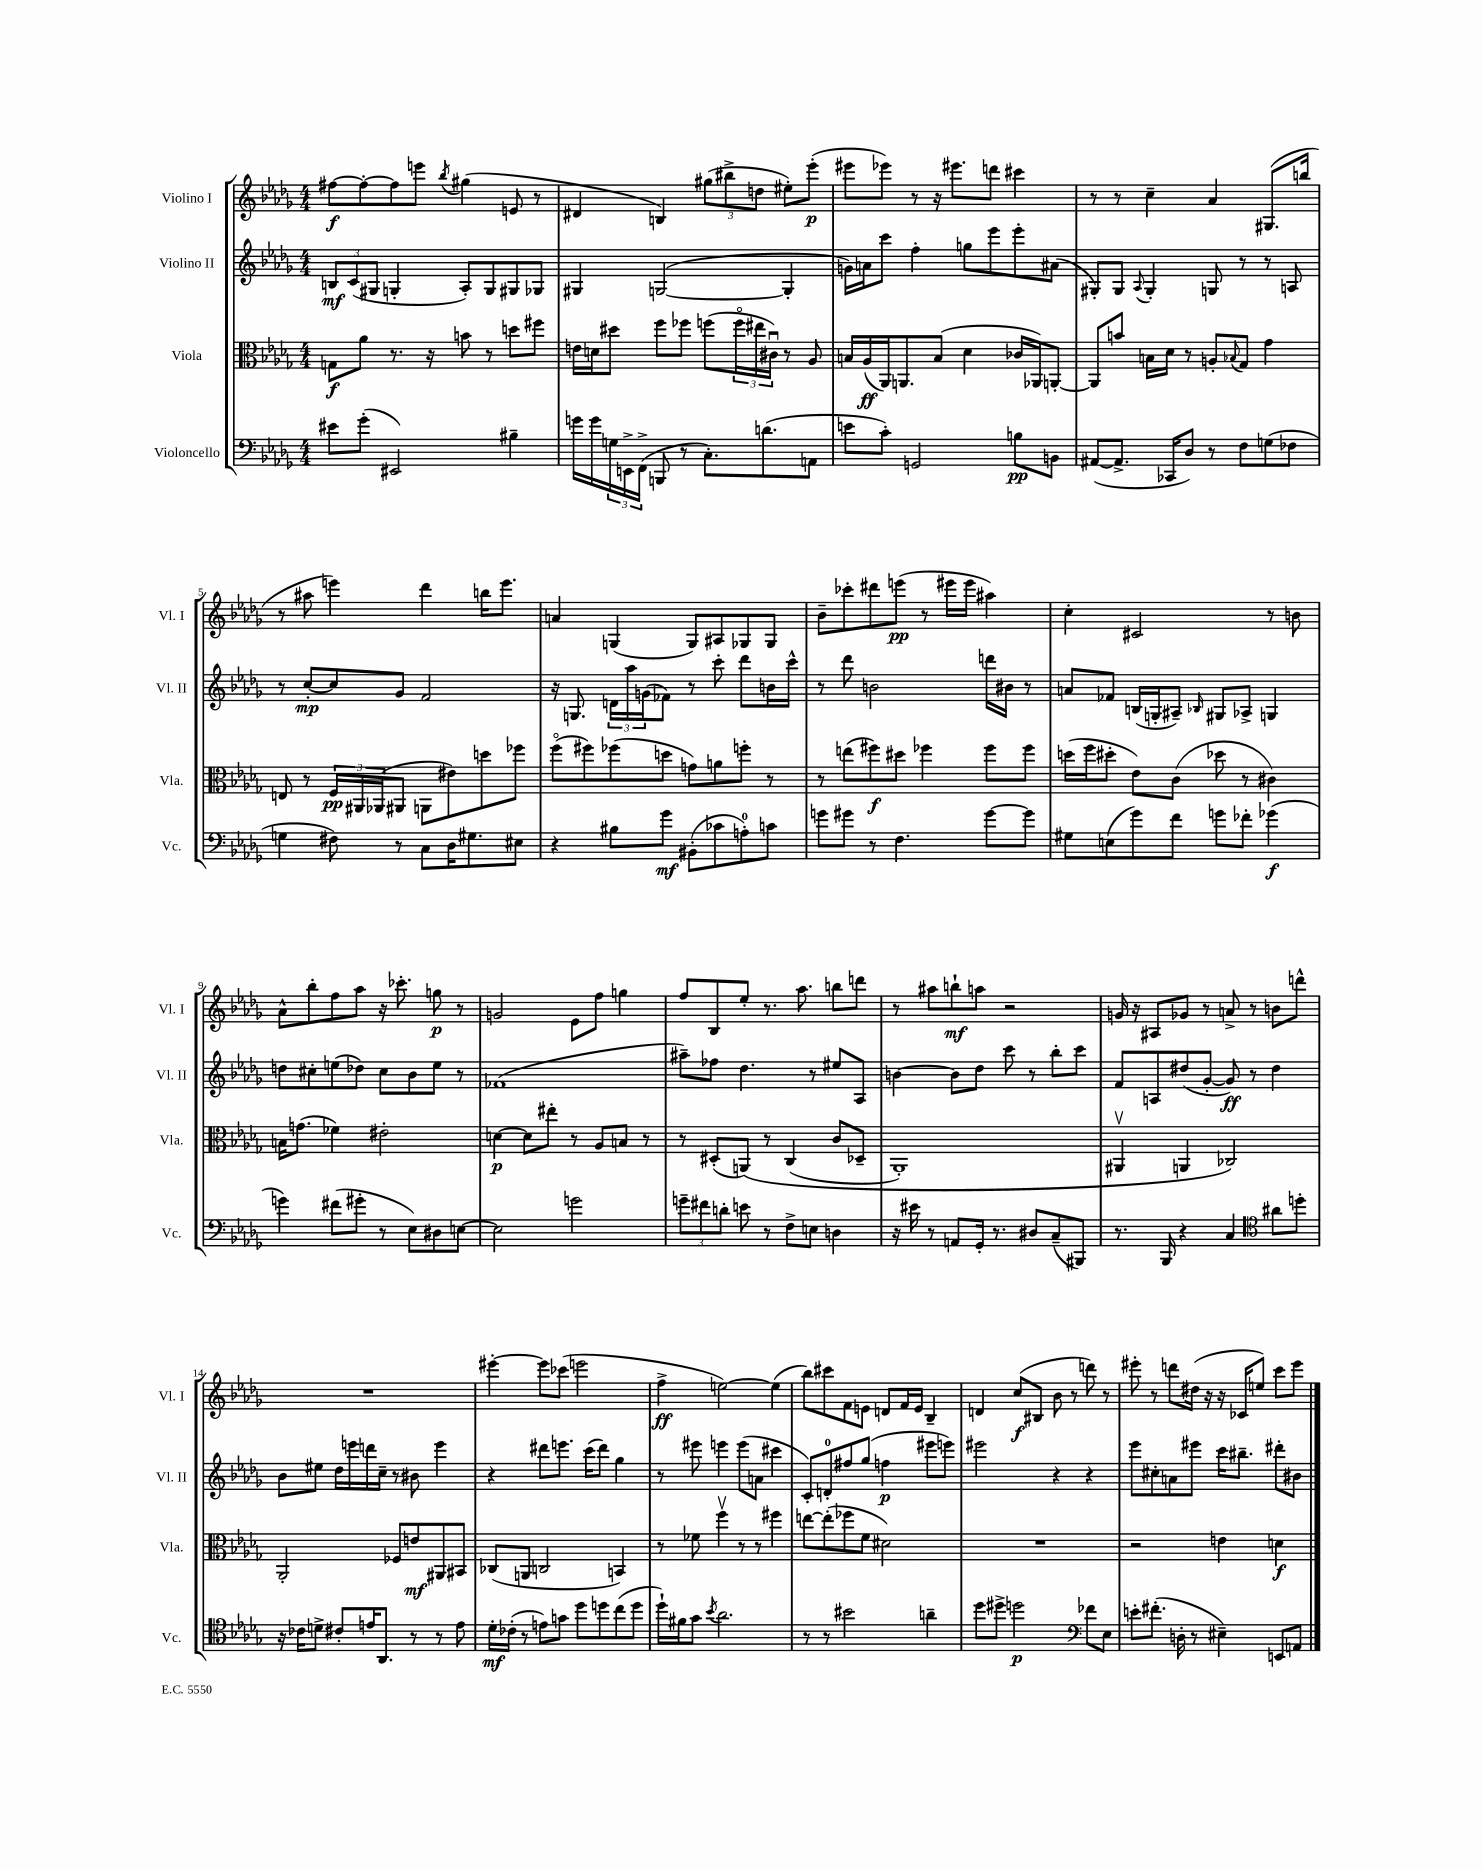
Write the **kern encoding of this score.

**kern	**dynam	**kern	**dynam	**kern	**dynam	**kern	**dynam
*part4	*part4	*part3	*part3	*part2	*part2	*part1	*part1
*staff4	*staff4	*staff3	*staff3	*staff2	*staff2	*staff1	*staff1
*I"Violoncello	*	*I"Viola	*	*I"Violino II	*	*I"Violino I	*
*I'Vc.	*	*I'Vla.	*	*I'Vl. II	*	*I'Vl. I	*
*clefF4	*	*clefC3	*	*clefG2	*	*clefG2	*
*k[b-e-a-d-g-]	*	*k[b-e-a-d-g-]	*	*k[b-e-a-d-g-]	*	*k[b-e-a-d-g-]	*
*M4/4	*	*M4/4	*	*M4/4	*	*M4/4	*
=1	=1	=1	=1	=1	=1	=1	=1
8e#X\L	.	8Gn\L	f	12Bn/L	mf	[8ff#X\L	f
.	.	.	.	(12c/	.	.	.
(8g-'\J	.	8a-\J	.	.	.	8ff#'\_	.
.	.	.	.	12G#X/J	.	.	.
2EE#X/)	.	8.r	.	4Gn'/	.	8ff#\]	.
.	.	.	.	.	.	8eeen\J	.
.	.	16r	.	.	.	.	.
.	.	.	.	.	.	8qbb-/	.
.	.	8bn\	.	8A-'/L)	.	(4gg#X\	.
.	.	8r	.	8G/	.	.	.
4B#X~\	.	8ddn\L	.	8G#X/	.	8en/	.
.	.	8ff#X\J	.	8G-X/J	.	8r	.
=2	=2	=2	=2	=2	=2	=2	=2
16gn\LL	.	16en\LL	.	4G#X/	.	4d#X/	.
16g\	.	16dn\J	.	.	.	.	.
24Gn\	.	8dd#X\J	.	.	.	.	.
24EEn^\	.	.	.	.	.	.	.
(24FF^\JJ	.	.	.	.	.	.	.
8BBBn/	.	8ff\L	.	([2Gn/	.	4Bn/)	.
8r	.	8ff-X\J	.	.	.	.	.
8.C'\L)	.	(8ffn\L	.	.	.	(12gg#X\L	.
.	.	.	.	.	.	12bb#X^\	.
.	.	24ff\L	.	.	.	.	.
.	.	24ee#X\	.	.	.	12ddn\J	.
(8.dn\	.	.	.	.	.	.	.
.	.	24c#Xu\JJ)	.	.	.	.	.
.	.	8r	.	4G'/]	.	8ee#X'\L)	.
8AAn\J	.	8A-/	.	.	.	(8eee-'\J	p
=3	=3	=3	=3	=3	=3	=3	=3
8en\L	.	16Bn/LL	.	16gn\LL)	.	8eee#X\L	.
.	.	(16A-/	ff	16an\J	.	.	.
8c'\J)	.	16AA-/J)	.	8ccc\J	.	8eee-X\J)	.
.	.	8.AAn/	.	.	.	.	.
2GGn/	.	.	.	4ff'\	.	8r	.
.	.	(8B/J	.	.	.	16r	.
.	.	.	.	.	.	8.eee#X\L	.
.	.	4d-\	.	8ggn\L	.	.	.
.	.	.	.	8eee-\	.	8dddn\J	.
8Bn\L	pp	16c-X/LL	.	8eee-'\	.	4ccc#X\	.
.	.	16AA-X/J)	.	.	.	.	.
8BBn\J	.	[8AAn'/J	.	(8a#X\J	.	.	.
=4	=4	=4	=4	=4	=4	=4	=4
([8AA#X/L	.	8AA/L]	.	8G#X'/L)	.	8r	.
8.AA#^/J]	.	8bn/J	.	8G#/J	.	8r	.
.	.	.	.	8qqA-/	.	.	.
.	.	16Bn\LL	.	4G#'/	.	4cc~\	.
16CC-X/KL	.	16d-\JJ	.	.	.	.	.
8D-/J)	.	8r	.	.	.	.	.
8r	.	8An'/L	.	8Gn/	.	4a-/	.
.	.	8qqB-X/	.	.	.	.	.
8F\L	.	8G-/J	.	8r	.	.	.
(8Gn\	.	4g-\	.	8r	.	(8.G#X/L	.
8F-X\J	.	.	.	8An/	.	.	.
.	.	.	.	.	.	16bbn/Jk	.
!!LO:LB:g=z
=5	=5	=5	=5	=5	=5	=5	=5
4Gn\	.	8En/	.	8r	.	8r	.
.	.	8r	.	[8cc'/L	mp	8aa#X\	.
8F#X\)	.	24F/LL	pp	8cc/]	.	4eeen\)	.
.	.	24AA#X/	.	.	.	.	.
.	.	(24AA-X/J	.	.	.	.	.
8r	.	8AA#X/J	.	8g-/J	.	.	.
8C\L	.	8AAn\L	.	2f/	.	4ddd-\	.
16D-\K	.	8e#X\)	.	.	.	.	.
8.G#X\	.	.	.	.	.	.	.
.	.	8ddn\	.	.	.	16bbn\KL	.
.	.	.	.	.	.	8.eee\J	.
8E#X\J	.	8ff-X\J	.	.	.	.	.
=6	=6	=6	=6	=6	=6	=6	=6
4r	.	(8ff\L	.	16r	.	4an/	.
.	.	.	.	8.Gn/	.	.	.
.	.	8ff#X\)	.	.	.	.	.
8B#X\L	.	(8ff-X\	.	24dn\LL	.	(4Gn/	.
.	.	.	.	24aa-\	.	.	.
.	.	.	.	(24gn\J	.	.	.
8g-\J	mf	8ddn\J	.	8f-X\J)	.	.	.
(8BB#X'\L	.	8gn\L)	.	8r	.	8G/L)	.
8c-X\	.	8an\	.	8ccc'\	.	8A#X/	.
8An'\)	.	8ffn'\J	.	8ddd-\L	.	8G-X/	.
8cn\J	.	8r	.	16bn\L	.	8G-/J	.
.	.	.	.	16ccc^^\JJ	.	.	.
=7	=7	=7	=7	=7	=7	=7	=7
8gn\L	.	8r	.	8r	.	8b-~\L	.
8g#X\J	.	(8een\L	.	8ddd-\	.	8ccc-X'\	.
8r	.	8ff#X\)	f	2bn\	.	8ddd#X\	.
4.F\	.	8dd#X\J	.	.	.	(8eeen\J	pp
.	.	4ff-X\	.	.	.	8r	.
.	.	.	.	.	.	16eee#X\LL	.
.	.	.	.	.	.	16eee#\JJ	.
[8g#\L	.	8ff-\L	.	16dddn\LL	.	4aa#X\)	.
.	.	.	.	16b#X\JJ	.	.	.
8g#\J]	.	8ff-\J	.	8r	.	.	.
=8	=8	=8	=8	=8	=8	=8	=8
8G#X\L	.	(16ddn\LL	.	8an/L	.	4cc'\	.
.	.	16ff\J	.	.	.	.	.
(8En\	.	8dd#X'\J	.	8f-X/J	.	.	.
8g-\)	.	8e-\L)	.	(16Bn/LL	.	2c#X/	.
.	.	.	.	16Gn'/J	.	.	.
8f\J	.	(8c\J	.	8A#X~/J)	.	.	.
.	.	.	.	16qqB-X/	.	.	.
8gn\L	.	8dd-X\	.	8G#X/L	.	.	.
8f-X'\J	.	8r	.	8A-X^/J	.	.	.
(4g-X\	f	4c#X\)	.	4Gn/	.	8r	.
.	.	.	.	.	.	8bn\	.
!!LO:LB:g=z
=9	=9	=9	=9	=9	=9	=9	=9
4gn\)	.	16Bn\KL	.	8ddn\L	.	8a-^^\L	.
.	.	(8.gn\J	.	.	.	.	.
.	.	.	.	8cc#X'\	.	8bb-'\	.
(8f#X\L	.	4f-X\)	.	(8een\	.	8ff\	.
8g#X'\J	.	.	.	8dd-X\J)	.	8aa-\J	.
8r	.	2e#X'\	.	8cc#\L	.	16r	.
.	.	.	.	.	.	8.ccc-X'\	.
8E-\L)	.	.	.	8b-\	.	.	.
8D#X\	.	.	.	8ee\J	.	8ggn\	p
[8En\J	.	.	.	8r	.	8r	.
=10	=10	=10	=10	=10	=10	=10	=10
2E\]	.	[4dn\	p	(1f-X	.	2gn/	.
.	.	8d\L]	.	.	.	.	.
.	.	8ee#X'\J	.	.	.	.	.
2gn\	.	8r	.	.	.	8e-\L	.
.	.	8A-/L	.	.	.	8ff\J	.
.	.	8Bn/J	.	.	.	4ggn\	.
.	.	8r	.	.	.	.	.
=11	=11	=11	=11	=11	=11	=11	=11
12gn~\L	.	8r	.	8aa#X~\L)	.	8ff/L	.
12f#X\	.	.	.	.	.	.	.
.	.	(8D#X'/L	.	8ff-X\J	.	8B-/	.
12dn'\J	.	.	.	.	.	.	.
8en\	.	(8AAn/J)	.	4.dd-\	.	8ee-'/J	.
8r	.	8r	.	.	.	8.r	.
8F^\L	.	(4C/	.	.	.	.	.
.	.	.	.	.	.	8.aa-\	.
8En\J	.	.	.	8r	.	.	.
4Dn\	.	8c/L	.	8ee#X/L	.	8bbn\L	.
.	.	8D-X~/J	.	8A-/J	.	8dddn\J	.
=12	=12	=12	=12	=12	=12	=12	=12
16r	.	1AA-')	.	[4bn\	.	8r	.
16e#X\	.	.	.	.	.	.	.
8r	.	.	.	.	.	8aa#X\L	.
8AAn/L	.	.	.	8b\L]	.	8bbn`\	mf
16GG-'/Jk	.	.	.	8dd-\J	.	8aan\J	.
8.r	.	.	.	.	.	.	.
.	.	.	.	8ccc\	.	2r	.
8D#X/L	.	.	.	8r	.	.	.
(8C~/	.	.	.	8bb-'\L	.	.	.
8BBB#X/J)	.	.	.	8ccc\J	.	.	.
=13	=13	=13	=13	=13	=13	=13	=13
8.r	.	4AA#Xv/	.	8f/L	.	16gn/	.
.	.	.	.	.	.	16r	.
.	.	.	.	8An/	.	8A#X/L	.
16BBB-/	.	.	.	.	.	.	.
4r	.	4AAn/	.	(8dd#X/	.	8g-X/J	.
.	.	.	.	[8g-'/J	.	8r	.
4C/	.	2C-X/)	.	8g-/])	ff	8an^/	.
.	.	.	.	8r	.	8r	.
*clefC4	*	*	*	*	*	*	*
8a#X\L	.	.	.	4dd#\	.	8bn\L	.
8ddn'\J	.	.	.	.	.	8dddn^^\J	.
!!LO:LB:g=z
=14	=14	=14	=14	=14	=14	=14	=14
16r	.	2AA-'/	.	8b-\L	.	1r	.
16c-X\KL	.	.	.	.	.	.	.
8dn^\J	.	.	.	8ee#X\J	.	.	.
8c#X'/L	.	.	.	16dd-\LL	.	.	.
.	.	.	.	16eeen\	.	.	.
16en/K	.	.	.	16dddn\	.	.	.
8.AA-/J	.	.	.	16cc~\JJ	.	.	.
.	.	8F-X/L	.	8r	.	.	.
8r	.	8en/	mf	8b#X\	.	.	.
8r	.	8AA#X/	.	4eee\	.	.	.
8e\	.	8BB#X/J	.	.	.	.	.
=15	=15	=15	=15	=15	=15	=15	=15
16d-'\LL	mf	(8C-X/L	.	4r	.	[4eee#X'\	.
(16c-X'\JJ	.	.	.	.	.	.	.
8r	.	8AAn/J	.	.	.	.	.
8en\L)	.	2Cn/	.	8ddd#X\L	.	8eee#\L]	.
8gn\J	.	.	.	8.eeen\J	.	(8ccc-X\J	.
8dd-\L	.	.	.	.	.	2eeen\	.
.	.	.	.	(16ccc\KL	.	.	.
8ddn\	.	.	.	8ddd#\J)	.	.	.
(8cc\	.	4BBn/)	.	4gg-\	.	.	.
8dd\J	.	.	.	.	.	.	.
=16	=16	=16	=16	=16	=16	=16	=16
16dd-`\LL)	.	8r	.	8r	.	4ff^\	ff
16f#X\J	.	.	.	.	.	.	.
8g-\J	.	8f-X\	.	8eee#X\	.	.	.
8qb-/	.	.	.	.	.	.	.
2.a-\	.	4ffv\	.	4eeen\	.	[2een\)	.
.	.	8r	.	(8eee\L	.	.	.
.	.	8r	.	8an\J	.	.	.
.	.	4ff#X\	.	4ccc#X\	.	(4ee\]	.
=17	=17	=17	=17	=17	=17	=17	=17
8r	.	[8een\L	.	8c'/L)	.	8bb-\L)	.
8r	.	(8ee'\]	.	8dn'/	.	8ccc#X\	.
2b#X\	.	8ff-X\	.	8ff#X/	.	8f\	.
.	.	8f\J	.	(8gg-/J	.	8en\J	.
.	.	2d#X\)	.	4ffn\	p	8dn/L	.
.	.	.	.	.	.	16f/L	.
.	.	.	.	.	.	16e/JJ	.
4an~\	.	.	.	8eee#X\L	.	4B-~/	.
.	.	.	.	8eeen\J)	.	.	.
=18	=18	=18	=18	=18	=18	=18	=18
8dd-\L	.	1r	.	2eee#X\	.	4dn/	.
8dd#X^\J	.	.	.	.	.	.	.
2ddn\	p	.	.	.	.	(8cc/L	f
.	.	.	.	.	.	8B#X/J	.
.	.	.	.	4r	.	8b-\	.
.	.	.	.	.	.	8r	.
*clefF4	*	*	*	*	*	*	*
8f-X\L	.	.	.	4r	.	8dddn\)	.
8E-\J	.	.	.	.	.	8r	.
=19	=19	=19	=19	=19	=19	=19	=19
8en'\L	.	2r	.	8eee-\L	.	8eee#X'\	.
(8.f#X'\J	.	.	.	8cc#X'\	.	8r	.
.	.	.	.	8an\	.	8dddn\L	.
16Dn'\	.	.	.	.	.	.	.
8r	.	.	.	8eee#X\J	.	(16dd#X\Jk	.
.	.	.	.	.	.	16r	.
4E#X~\)	.	4en\	.	16ccc\KL	.	16r	.
.	.	.	.	8.bb#X~\J	.	16c-X/KL	.
.	.	.	.	.	.	8een/J)	.
8EEn/L	.	4dn\	f	8ddd#X'\L	.	8ccc\L	.
8AAn/J	.	.	.	8b#X\J	.	8eee#\J	.
==	==	==	==	==	==	==	==
*-	*-	*-	*-	*-	*-	*-	*-
